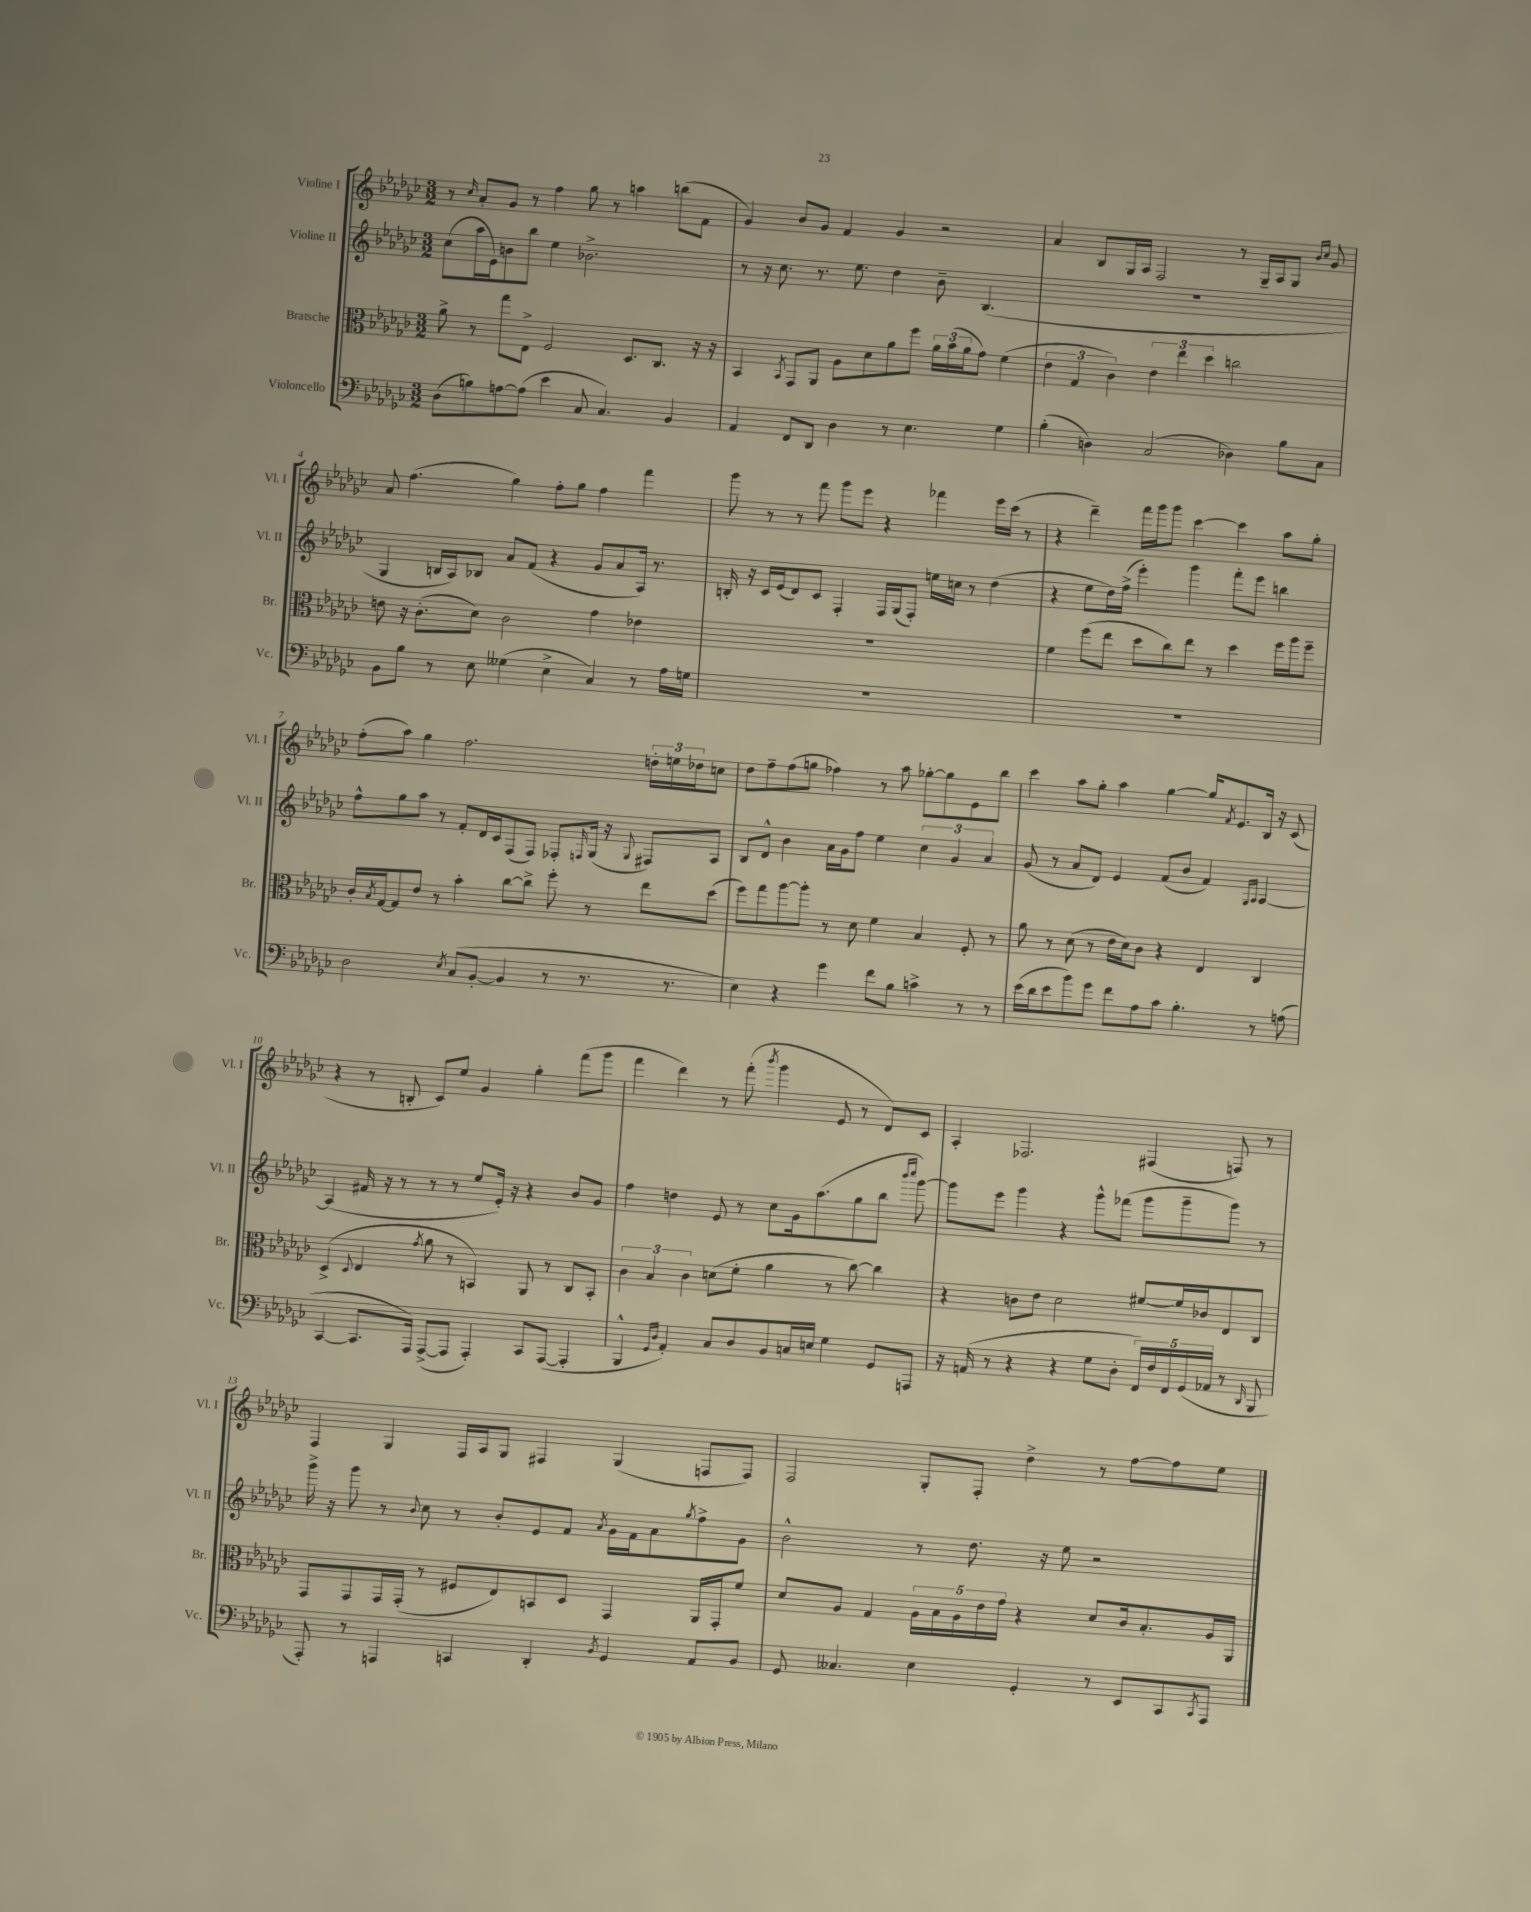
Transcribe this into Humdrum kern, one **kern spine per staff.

**kern	**kern	**kern	**kern
*part4	*part3	*part2	*part1
*staff4	*staff3	*staff2	*staff1
*I"Violoncello	*I"Bratsche	*I"Violine II	*I"Violine I
*I'Vc.	*I'Br.	*I'Vl. II	*I'Vl. I
*clefF4	*clefC3	*clefG2	*clefG2
*k[b-e-a-d-g-c-]	*k[b-e-a-d-g-c-]	*k[b-e-a-d-g-c-]	*k[b-e-a-d-g-c-]
*M3/2	*M3/2	*M3/2	*M3/2
=1	=1	=1	=1
(8D-\L	8a-^\	(8cc-\L	8r
.	.	.	16qqcc-/
8Bn\)	8r	16aa-\L	8a-'/L
.	.	16e-\J)	.
[8An\	8gg-\L	8bn\	8g-/J
(8A\J]	8E-^\J	8bb-\J	8r
4e-\	2F/	4ee-\	4ff\
8C-/	.	2.b-X^\	8gg-\
4.C-/)	.	.	8r
.	8.D-/L	.	4aan\
.	8.C-/J	.	.
4BB-/	.	.	(8bbn\L
.	16r	.	8f\J
.	16r	.	.
=2	=2	=2	=2
4AA-/	4BB-/	8r	4g-/)
.	.	16r	.
.	.	8.cc-\	.
.	8qBB-/	.	.
8FF/L	8GG-/L	.	8b-/L
8DD-/J	8AA-/J	8.r	8g-/J
4D-\	8A-\L	.	4f/
.	.	8.ee-\	.
.	8d-\	.	.
8r	8a-\	4dd-\	4g-/
4.E-\	8ff\J	.	.
.	24a-\LL	8b-~\	2r
.	(24b-\	.	.
.	24a-\J	.	.
.	8g-\J)	(4.B-/	.
4G-\	(4f\	.	.
=3	=3	=3	=3
(4B-'\	6e-\	1.r	4a-/
.	6G-/	.	.
4Dn\)	.	.	8B-/L
.	6c-\)	.	.
.	.	.	16G-/L
.	.	.	16A-/JJ
(2C-/	6e-\	.	2F/
.	6ee-\	.	.
.	6dd-\	.	.
4D-X\)	2ccn\	.	8r
.	.	.	16G-~/LL
.	.	.	16A-/J
8B-\L	.	.	8G-/J
.	.	.	16qqb-/LL
.	.	.	16qqcc-/JJ
8C-\J	.	.	8g-/
!!LO:LB:g=z
=4	=4	=4	=4
8BB-\L	8en\	4G-/	8a-/
8B-\J	16r	.	(4.ff\
.	(8.c-'\L	.	.
8r	.	16Bn/LL	.
.	.	16A-/J)	.
8E-\	8d-\J)	8B-X/J	.
(4G--X\	2c-\	8a-/L	4gg-\)
.	.	(8f/J	.
4E-^\	.	4r	8ff'\L
.	.	.	8gg-\J
4C-/)	4g-\	8g-/L	4ff\
.	.	8a-/	.
8r	4e-X\	16A-/Jk)	4fff\
.	.	8.r	.
16A-\LL	.	.	.
16Gn\JJ	.	.	.
=5	=5	=5	=5
1.r	1.r	16Bn'/	8ggg-\
.	.	16r	.
.	.	16c-/LL	8r
.	.	(16e-/J	.
.	.	8d-/)	8r
.	.	8c-/J	8fff\
.	.	4F'/	8ggg-\L
.	.	.	8eee-\J
.	.	16F/LL	4r
.	.	(16G-/J	.
.	.	8F'/J)	.
.	.	16een\LL	4fff-X\
.	.	16ccn\JJ	.
.	.	8r	.
.	.	(4dd-\	16eee-\LL
.	.	.	(16ccc-\JJ
.	.	.	8r
=6	=6	=6	=6
1.r	4f\	4r	4r
.	(8ff\L	8ee-\L	4ddd-~\)
.	8ee-\J	16dd-\L)	.
.	.	(16ff^\JJ	.
.	8dd-\L	4eee-'\)	16fff\LL
.	.	.	16ggg-\J
.	8cc-\)	.	8ggg-\J
.	8ee-\J	4ggg-\	[4ccc-\
.	8r	.	.
.	4dd-\	8fff'\L	4ccc-\]
.	.	8eee-\J	.
.	16ff\LL	4bbn\	8aa-\L
.	16aa-\J	.	.
.	8ff~\J	.	8gg-'\J
!!LO:LB:g=z
=7	=7	=7	=7
2D-\	16c-'/LL	8ff^^\L	(8ff'\L
.	8qB-/	.	.
.	[16G-/J	.	.
.	8G-/]	8gg-\	8aa-\J)
.	8e-/J	8aa-\J	4gg-\
.	8r	8r	.
8qE-/	.	.	.
(8C-/L	4b-'\	8f'/L	2.ff\
[8BB-'/J	.	16d-/L	.
.	.	16c-/J	.
4BB-/]	[8cc-\L	(8F/	.
.	8cc-^\J]	8F/J)	.
8r	8ff'\	8F-X'/L	.
.	.	16qqFn/	.
8.r	8r	(16G-/Jk	.
.	.	16r	.
.	.	8qqG-/	.
.	8ee-\L	8F#X/L)	24ddn'\LL
.	.	.	24een\
8.r	.	.	.
.	.	.	24dd-X\J
.	(8dd-\J	8A-/J	8ccn\J
=8	=8	=8	=8
4E-\)	8ff\L)	8B-/L	8dd-\L
.	8gg-\	8d-^^/J	8ff~\
4r	[8aa-\	4b-\	(8ff\
.	8aa-'\J]	.	8ggn\J
4g-\	8r	16a-\LL	4ff-X\)
.	.	16g-\J	.
.	8d-\	8ff\J	.
8f\L	4f\	4ee-\	8r
8B-\J	.	.	8aa-\
4cn^\	4B-/	6cc-\	[8gg-X'\L
.	.	.	8gg-\]
.	.	6g-/	.
8r	8F'/	.	8e-\
.	.	6a-/	.
8r	8r	.	8bb-\J
=9	=9	=9	=9
(16e-\LL	8a-\	(8g-/	4ccc-\
16d-\J	.	.	.
8e-\	8r	8r	.
8b-\)	(8d-\	8a-/L	8aa-\L
8g-\J	8r	8d-/J)	8gg-'\J
8f\L	16e-\LL	4e-/	4aa-\
.	16d-\J)	.	.
8A-\	8c-\J	.	.
8c-\J	4r	(8f/L	[4gg-\
4.B-'\	.	8b-/J	.
.	4E-/	4f/)	16gg-/KL]
.	.	.	8qf/
.	.	.	8.e-/
.	.	16qqG-/LL	.
.	.	16qqA-/JJ	.
8r	4C-/	[4A-/	16B-/Jk
.	.	.	16r
(8An\	.	.	(8c-/
!!LO:LB:g=z
=10	=10	=10	=10
[4CC-/	(4D-^/	(4A-/]	4r
.	8qqD-/	.	.
8.CC-/L]	4E-/	16f#X/	8r
.	.	16r	.
.	.	8r	8Bn'/
16AAA-/Jk)	.	.	.
.	8qg-/	.	.
([8AAA-^/L	8a-\	8r	8c-/L)
8AAA-/J]	8r	8r	8ee-/J
4AAA-'/)	4BBn/)	8ee-/L	4g-/
.	.	16e-'/Jk)	.
.	.	16r	.
8CC-/L	8AA-/	4r	4gg-'\
([8AAA-/J	8r	.	.
4AAA-'/]	8C-/L	8b-/L	(8fff\L
.	8BB'/J	8g-/J	8ggg-\J
=11	=11	=11	=11
4BBB-^^/	6c-\	4ff\	4fff\
.	6B-/	.	.
16qqGG-/LL	.	.	.
16qqD-/JJ	.	.	.
4AA-'/)	.	4ddn\	4ddd-\)
.	6c-\	.	.
8C-/L	(8dn\L	8e-/	8r
8D-/	8f'\J	8r	(8fff'\
.	.	.	8qbbb-/
8BB-/	4a-\	8cc-\L	4ggg-\
16Cn/L	.	16g-\k	.
16En/JJ	.	(8.aa-\	.
4G-\	8r	.	8e-/
.	[8cc-\)	8gg-\	8r
8GG-/L	4cc-\]	8bb-\J	8d-/L)
.	.	16qqbbb-/LL	.
.	.	16qqcccc-/JJ	.
8AAAn/J	.	[8ggg-\)	8c-/J
=12	=12	=12	=12
16r	4r	8ggg-\L]	4A-'/
(16AAn/	.	.	.
8r	.	8eee-\J	.
4r	8cn\L	4ggg-\	2.F-X/
.	8e-\J	.	.
4r	2d-\	4r	.
8G-\L	.	8ggg-^^\L	.
8D-'\J	.	(8fff-X\J	.
20FF/LL)	[8f#X/L	8ggg-\L	(4F#X/
20F/	.	.	.
20FF/	.	.	.
.	16f#/L]	8ggg-~\	.
(20GG-/	.	.	.
.	16c-X/J	.	.
20AA-X/JJ	.	.	.
8r	8E-/	8ggg-\J)	8Fn/)
16qqDD-/	.	.	.
8BBB-/	8C-/J	8r	8r
!!LO:LB:g=z
=13	=13	=13	=13
8AAA-'/)	8GG-/L	16ggg-^\	4F/
.	.	16r	.
8r	8GG-/	8ggg-\	.
4AAAn/	16GG-/L	8r	4G-/
.	(16GG-'/JJ	.	.
.	.	8qqb-/	.
.	8r	8cc-\	.
4CCn/	8F#X/L	8r	16F/LL
.	.	.	16A-/J
.	8E-/)	8b-'/L	8G-/J
4DD-'/	8BBn/	8e-/	4F#X/
.	8D-/J	8f/J	.
8qBB-/	.	8qa-/	.
4GG-/	4GG-/	16g-\LL	(4G-/
.	.	16f\J	.
.	.	8a-\	.
.	.	8qgg-/	.
8AA-/L	16AA-/LL	8ff^\	8Fn/L
.	16GG-'/J	.	.
8BB-/J	8f/J	8g-\J	8F/J)
=14	=14	=14	=14
8GG-/	8d-/L	2b-^^\	2F/
4.C--X/	8A-/J	.	.
.	4G-/	.	.
4E-\	20A-\LL	8r	8G-'/L
.	20B-\	.	.
.	20A-\	.	.
.	.	8.dd-\	8F'/J
.	20e-\	.	.
.	20g-\JJ	.	.
4GG-'/	4r	.	4dd-^\
.	.	16r	.
.	.	8ee-\	.
8r	8d-/L	2r	8r
8EE-/L	16c-/k	.	[8ff\L
.	8.B-'/	.	.
8CC-/	.	.	8ff\]
8qCC-/	.	.	.
8AAA-/J	16A-/L	.	8ee-\J
.	16AA-/JJ	.	.
==	==	==	==
*-	*-	*-	*-
